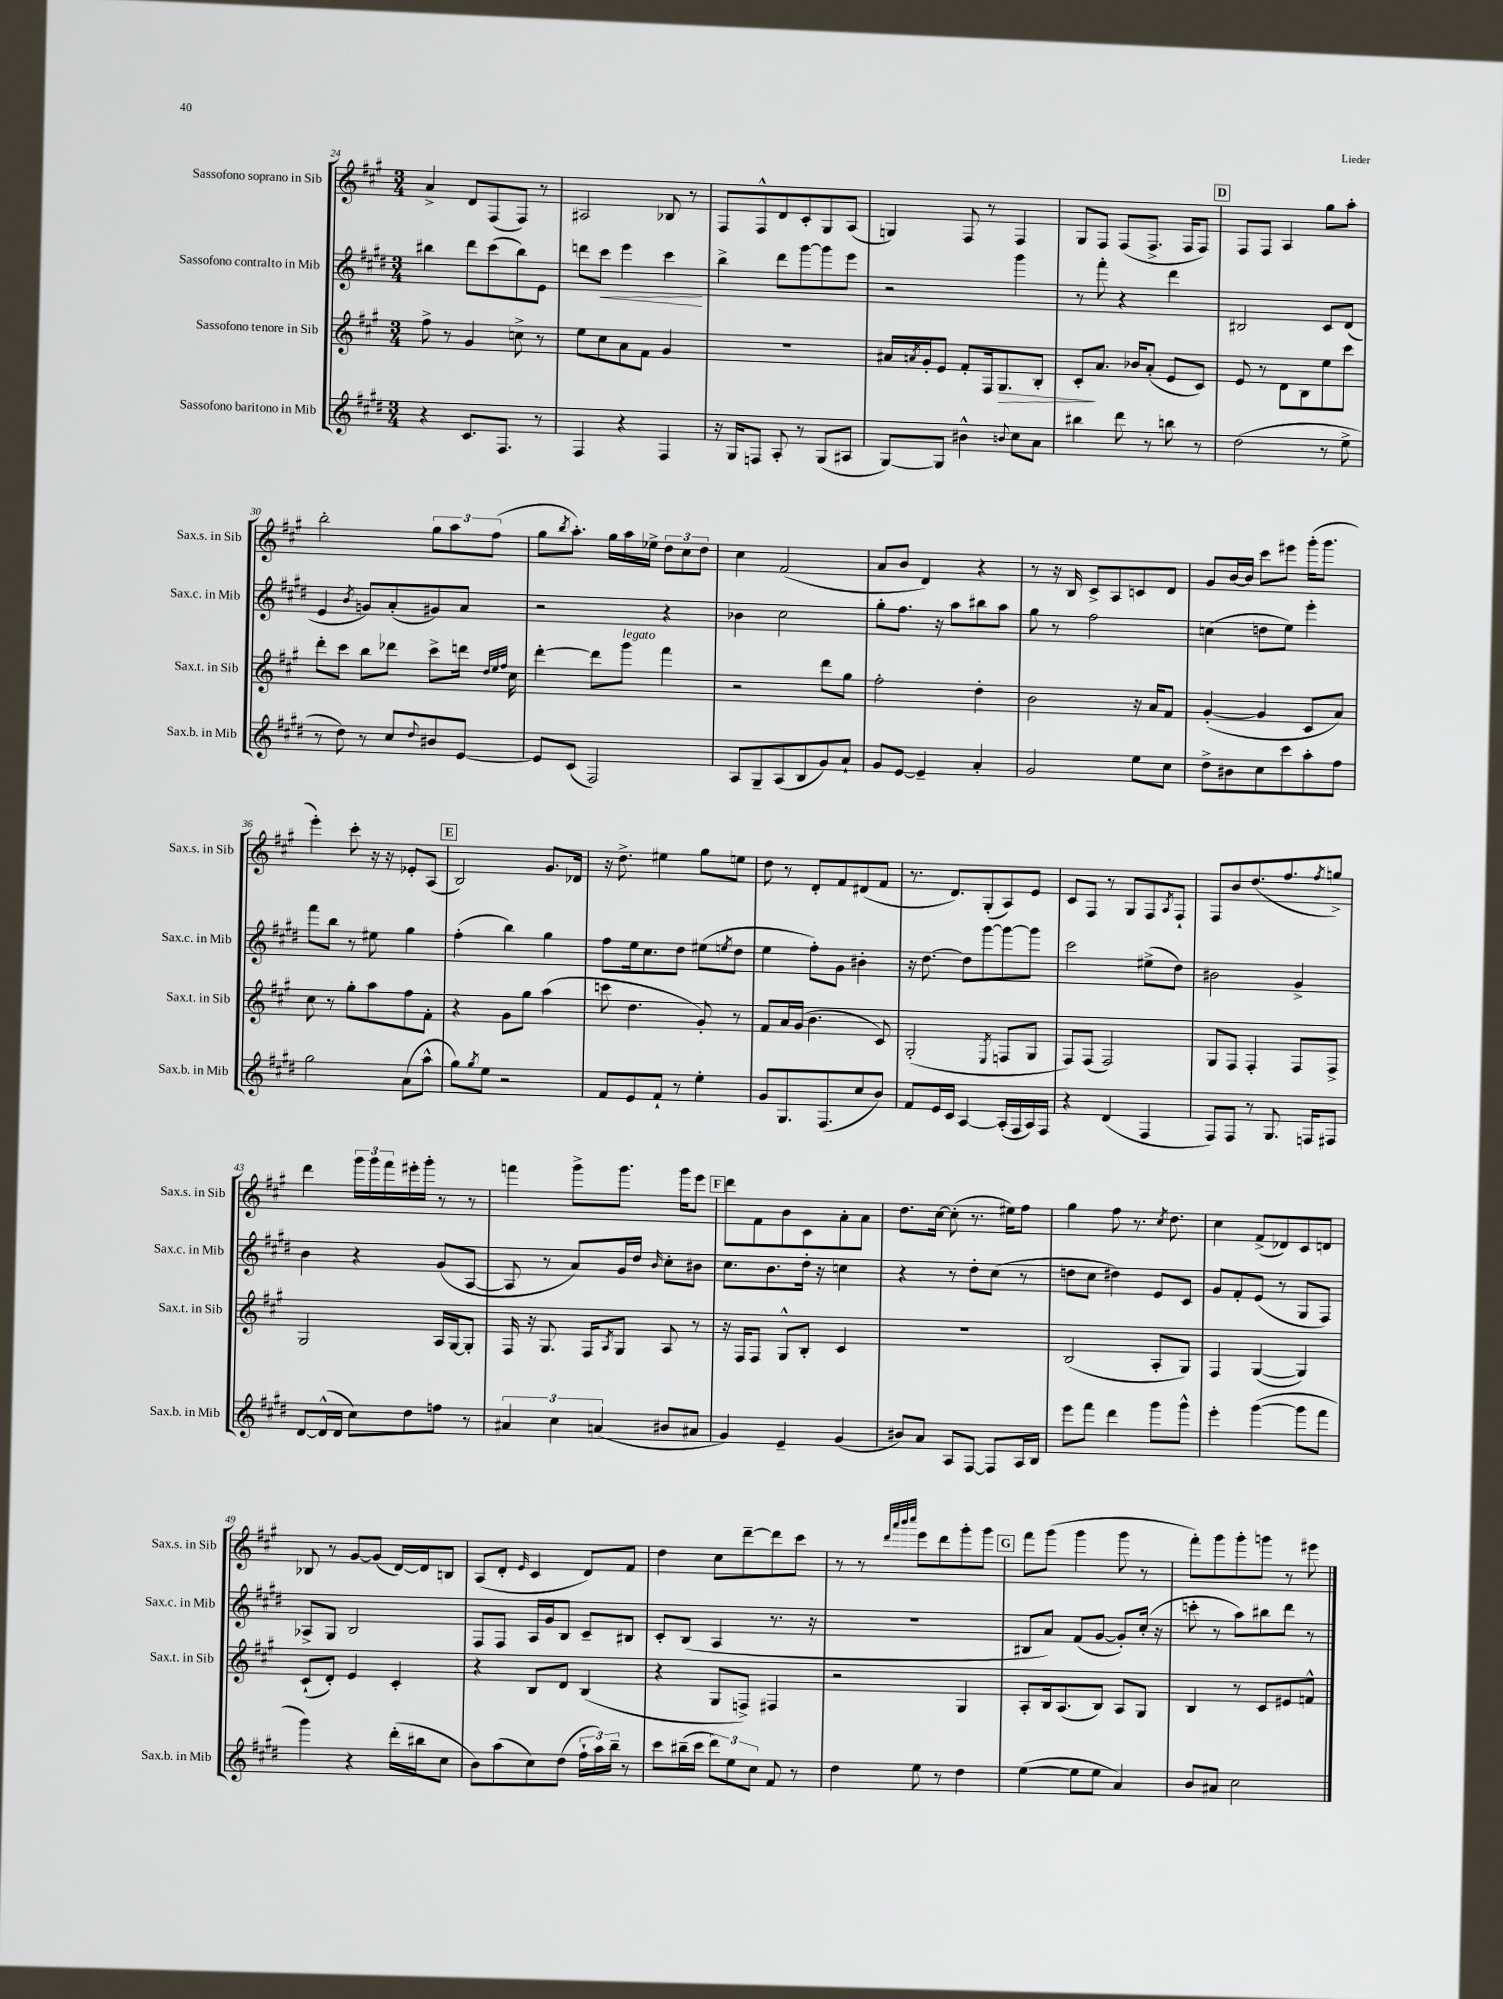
<<
\new StaffGroup <<
\new Staff = "s0" \with { instrumentName = "Sassofono soprano in Sib" shortInstrumentName = "Sax.s. in Sib" } {
    \clef treble \key a \major \numericTimeSignature \time 3/4
    a'4-> d'8 fis8( fis8) r8 |
    ais2 bes8 r8 |
    fis8 fis8-^ d'8 cis'8-. gis8 a8( |
    g4) fis8 r8 fis4 |
    gis8 fis8 fis8( fis8.-> fis16 fis8) |
    \mark \markup { \box "D" } fis8 fis8 a4 gis''8 a''8-. |
    b''2-. \tuplet 3/2 { gis''8 a''8 fis''8( } |
    gis''8 \acciaccatura { b''8 } a''8.-.) gis''16 a''16 ees''16-> \tuplet 3/2 { d''8 cis''8 d''8 } |
    cis''4 fis'2( |
    a'8 b'8 d'4) r4 |
    r8 r16 b16 cis'8-> a8 c'8 d'8 |
    gis'8 b'16~ b'16 cis'''8 eis'''8 gis'''16-.( gis'''8. |
    e'''4-.) cis'''8-. r16 r16 ees'8-. a8( |
    \mark \markup { \box "E" } b2) gis'8. des'16 |
    r16 d''8.-> eis''4 gis''8 e''8 |
    d''8 r8 d'8-. fis'8 dis'8( fis'8 |
    r8. d'8.) gis8-.( a8) e'8 |
    cis'8 fis8 r8 gis8 fis8 \acciaccatura { a8 } fis8-! |
    fis8 b'8 d''8.( fis''8. \acciaccatura { fis''8 } g''8->) |
    d'''4 \tuplet 3/2 { gis'''16 gis'''16 fis'''16 } eis'''16-. gis'''16-. r8 r8 |
    f'''4 gis'''8-> gis'''8. gis'''16 e'''8 |
    \mark \markup { \box "F" } d'''8 fis'8 b'8 cis'8 a'8-. a'8 |
    d''8. cis''16~ cis''8-.( r8. eis''16) fis''8 |
    gis''4 fis''8 r8. \acciaccatura { cis''8 } d''8. |
    cis''4 fis'8->( des'8) cis'8 d'8 |
    bes8 r8 gis'8~ gis'8( d'16~) d'16 b8 |
    a8( d'8-. \grace { e'16 } cis'4 d'8) fis'8 |
    d''4 cis''8 d'''8~-- d'''8 cis'''8 |
    r8 r8 \grace { d'''32 a'''32 b'''32 cis''''32 } e'''8 d'''8 gis'''8-. gis'''8 |
    \mark \markup { \box "G" } fis'''8 gis'''8( gis'''4 gis'''8 r8 |
    fis'''8-.) gis'''8 gis'''8-. g'''8 r8 eis'''8 \bar "|." |
}
\new Staff = "s1" \with { instrumentName = "Sassofono contralto in Mib" shortInstrumentName = "Sax.c. in Mib" } {
    \clef treble \key e \major \numericTimeSignature \time 3/4
    bis''4 dis'''8 cis'''8( bis''8) e'8 |
    d'''8 cis'''8\< e'''4 cis'''4\! |
    b''4-> dis'''8 gis'''8~ gis'''8 e'''8 |
    r2 gis'''4 |
    r8 fis'''8-. r4 dis'''4 |
    \mark \markup { \box "D" } bis2 cis'8 dis'8( |
    e'4 \acciaccatura { b'8 } g'8) a'8-.( gis'8) a'8 |
    r2 r4 |
    bes'4 cis''2 |
    gis''8-. fis''8. r16 a''8 bis''8 a''8 |
    gis''8 r8 fis''2 |
    c''4( d''8 e''8) e'''4-. |
    fis'''8 b''8 r8 eis''8 gis''4 |
    \mark \markup { \box "E" } fis''4-.( b''4) gis''4 |
    fis''8 e''16 cis''8. dis''8 eis''8( \acciaccatura { e''8 } dis''8 |
    e''4 fis''8-.) gis'8 bis'4-. |
    r16 dis''8.~ dis''8 gis'''8~ gis'''8~ gis'''8 |
    cis'''2 eis''8->( dis''8) |
    bis'2 gis'4-> |
    b'4 r4 gis'8( a8~ |
    a8 r8 a'8) gis'16 dis''16 \grace { b'16 } cis''8-. bis'8 |
    \mark \markup { \box "F" } cis''8. b'8. dis''16-. r16 c''4 |
    r4 r8 dis''8-. cis''8( r8 |
    d''8 cis''8 dis''4) e'8 cis'8 |
    gis'8 fis'8-. e'8( r8 gis8 fis8) |
    aes8-> gis8 b2 |
    fis8 fis8 a16 gis'16 b8 cis'8-- bis8 |
    cis'8-. b8( a4 r8. r16 |
    R2. |
    \mark \markup { \box "G" } bis8 a'8) fis'8( gis'8~ gis'8-.) cis''16-.( r16 |
    c'''8-. r8 a''8) bis''8 dis'''8 r8 \bar "|." |
}
\new Staff = "s2" \with { instrumentName = "Sassofono tenore in Sib" shortInstrumentName = "Sax.t. in Sib" } {
    \clef treble \key a \major \numericTimeSignature \time 3/4
    fis''8-> r8 gis'4 c''8-> r8 |
    e''8 cis''8 a'8 fis'8 gis'4 |
    R2. |
    ais'16 \acciaccatura { a'8 } gis'16-. e'8 fis'8-. fis16 gis8.\> b8-. |
    cis'8-.\! a'8. bes'16 a'8-.( e'8 cis'8) |
    \mark \markup { \box "D" } e'8 r8 d'8 b8 e''8 cis'''8 |
    d'''8-. cis'''8 b''8 des'''8 cis'''8-> d'''16 \grace { d''32 e''32 fis''32 } cis''16 |
    d'''4~-. d'''8 gis'''8^\markup { \italic "legato" } fis'''4 |
    r2 d'''8 gis''8 |
    fis''2-. d''4-. |
    b'2 r16 a'16 fis'8 |
    gis'4~-.( gis'4 cis'8 a'8) |
    cis''8 r8 gis''8-. a''8 fis''8 fis'8-. |
    \mark \markup { \box "E" } r4 gis'8 gis''8 a''4( |
    c'''8 d''4. gis'8-.) r8 |
    fis'8 a'16 gis'16( b'4. cis'8) |
    gis2-.( \acciaccatura { e8 } f8 gis8 |
    fis8) fis8( fis2) |
    gis8 fis8 fis4-. fis8 fis8-> |
    gis2 a16 gis16~ gis8-. |
    fis16 r16 gis8. fis16 \acciaccatura { a8 } gis8 a8 r8 |
    \mark \markup { \box "F" } r16 fis16 fis8 gis8-^ b8-. cis'4 |
    R2. |
    b2( a8-. gis8) |
    fis4 gis4~( gis4) |
    cis'8-!( d'8-.) e'4 cis'4-. |
    r4 b8 d'8 b4( |
    r4 gis8 f8->) fis4 |
    r2 gis4 |
    \mark \markup { \box "G" } a8-. b16 a8.( b8) a8 gis8 |
    b4 r8 cis'8 eis'8 f'8-^ \bar "|." |
}
\new Staff = "s3" \with { instrumentName = "Sassofono baritono in Mib" shortInstrumentName = "Sax.b. in Mib" } {
    \clef treble \key e \major \numericTimeSignature \time 3/4
    r4 cis'8. fis8. r8 |
    fis4 r4 fis4 |
    r16 gis16 f8 a8-. r8 gis8( ais8 |
    gis8~) gis8 bis'4-^ \appoggiatura { b'8 } cis''8 a'8 |
    bis''4 dis'''8 r8 b''8 r8 |
    \mark \markup { \box "D" } dis''2( r8 e''8-> |
    r8 dis''8) r8 cis''8 \appoggiatura { dis''8 } bis'8 e'8~ |
    e'8 cis'8( fis2) |
    a8 gis8-- a8( b8 gis'8) a'8-! |
    gis'8 e'8~ e'4-- a'4-. |
    gis'2 e''8 cis''8 |
    dis''8-> bis'8 cis''8 cis'''8 a''8-. fis''8 |
    gis''2 a'8( a''8-^ |
    \mark \markup { \box "E" } gis''8) \acciaccatura { gis''8 } e''8 r2 |
    fis'8 e'8 fis'8-! r8 e''4-. |
    gis'8 gis8. fis8.( cis''8 b'8) |
    fis'8 e'16 cis'16 a4~ a16-.( fis16 a16) fis16 |
    r4 dis'4( fis4 |
    fis8) fis8 r8 gis8. f16 fis8 |
    dis'8~ dis'16-^( dis'16 cis''8) dis''8 f''8 r8 |
    \tuplet 3/2 { ais'4 cis''4 a'4( } bis'8 ais'8 |
    \mark \markup { \box "F" } gis'4) e'4-- gis'4( |
    bis'8) a'8 a8 fis8~ fis8 a16 b16 |
    e'''8 fis'''8 dis'''4 gis'''8 gis'''8-^ |
    e'''4-. gis'''4~( gis'''8 fis'''8 |
    gis'''4) r4 dis'''16-.( bis''16 cis''8 |
    b'8) a''8( cis''8) dis''8( \tuplet 3/2 { fis''16-! a''16) b''16-- } r8 |
    cis'''8 bis''16--( cis'''16 \tuplet 3/2 { dis'''8) e''8 cis''8 } fis'8 r8 |
    dis''4 e''8 r8 dis''4 |
    \mark \markup { \box "G" } e''4~( e''8 e''8 a'4) |
    b'8 ais'8 cis''2 \bar "|." |
}
>>
>>
\layout { \context { \Score currentBarNumber = #24 } }
